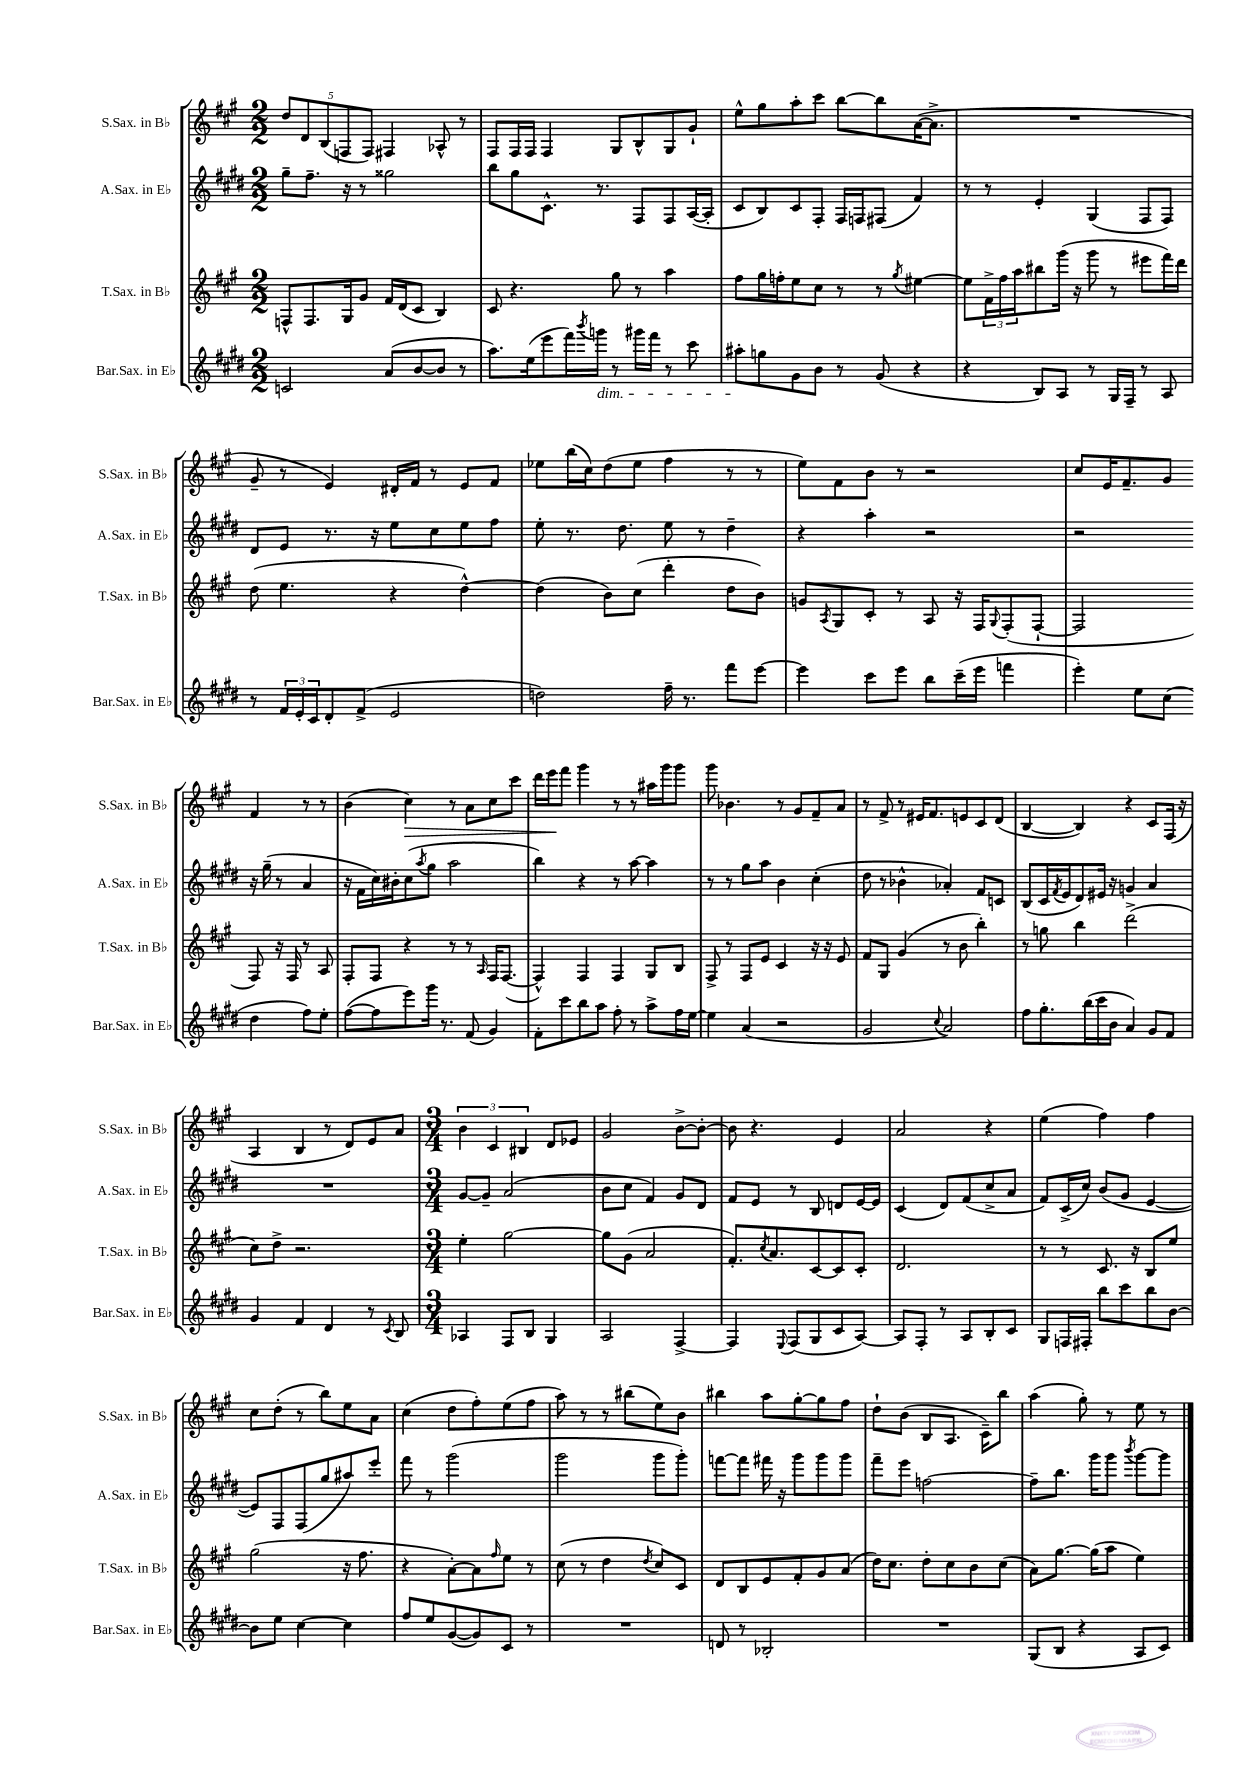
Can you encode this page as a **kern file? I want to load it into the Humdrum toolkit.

**kern	**kern	**kern	**kern
*staff4	*staff3	*staff2	*staff1
*clefG2	*clefG2	*clefG2	*clefG2
*k[f#c#g#d#]	*k[f#c#g#]	*k[f#c#g#d#]	*k[f#c#g#]
*M2/2	*M2/2	*M2/2	*M2/2
2c/	8F^^/L	8gg#~\L	10dd/L
.	.	.	10d/
.	8.F/	8.ff#~\J	.
.	.	.	(10B/
.	.	.	10F/
.	16G#/k	16r	.
.	8g#/J	8r	.
.	.	.	10F/J)
(8a/L	16f#/LL	2gg##\	4F#/
.	(16d/J	.	.
[8b/	8c#/J	.	.
8b/]J	4B/)	.	8A-^^/
8r	.	.	8r
=	=	=	=
8.aa\L)	8c#/	8bb\L	8F#/L
.	4.r	8gg#\	16F#/L
(16ee\k	.	.	16F#/JJ
8eee\	.	8.c#^^\J	4F#/
16fff#\L)	.	.	.
8qbbb/	.	.	.
16ggg\JJ	.	8.r	.
8r	8gg#\	.	8G#/L
16ggg#\LL	8r	8F#/L	8B^^/
16fff#\JJ	.	.	.
8r	4aa\	8F#/	8G#/
8ccc#\	.	([16A/L	8g#`/J
.	.	16A'/]JJ	.
=	=	=	=
8aa#'\L	8ff#\L	8c#/L	8ee^^\L
8gg\	16gg#\L	8B/)	8gg#\
.	16ff'\J	.	.
8g#\	8ee\	8c#/	8aa'\
8b\J	8cc#\J	8F#'/J	8ccc#\J
8r	8r	16F#/LL	[8bb\L
.	.	16F/J	.
(8g#/	8r	(8F#/J	8bb\]
.	8qgg#/	.	.
4r	[4ee#\	4f#/)	([16a\K
.	.	.	8.a^\]J
=	=	=	=
4r	8ee#\]L	8r	1r
.	24f#^\L	8r	.
.	24ff#\	.	.
.	24aa\J	.	.
8B/L)	8bb#\	4e'/	.
8A/J	(16ggg#\Jk	.	.
.	16r	.	.
8r	8ggg#\	(4G#/	.
16G#/LL	8r	.	.
16F#~/JJ	.	.	.
8r	8eee#\L	8F#/L	.
8A/	16fff#\L)	8F#/J)	.
.	16ddd\JJ	.	.
=	=	=	=
8r	(8dd\	8d#/L	8g#~/
24f#/LL	4.ee\	8e/J	8r
24e'/	.	.	.
24c#/J	.	.	.
8d#'/	.	8.r	4e/)
(8f#^/J	.	.	.
.	.	16r	.
2e/	4r	8ee\L	16d#'/LL
.	.	.	16f#/JJ
.	.	8cc#\	8r
.	[4dd^^\)	8ee\	8e/L
.	.	8ff#\J	8f#/J
=	=	=	=
2dd\)	(4dd\]	8ee'\	8ee-\L
.	.	8.r	(16bb\L
.	.	.	16cc#\J)
.	8b\L)	.	(8dd\
.	.	8.dd#\	.
.	(8cc#\J	.	8ee-\J
16ff#~\	4ddd'\	8ee\	4ff#\
8.r	.	.	.
.	.	8r	.
8fff#\L	8dd\L	4dd#~\	8r
[8eee\J	8b\J)	.	8r
=	=	=	=
4eee\]	8g/L	4r	8ee\L)
.	8qA/	.	.
.	8G#/	.	8f#\
8ccc#\L	8c#'/J	4aa'\	8b\J
8eee\J	8r	.	8r
8bb\L	8A/	2r	2r
(16ccc#~\L	16r	.	.
16eee\JJ	16F#/LK	.	.
.	8qqG#/	.	.
4fff\	(8F#'/	.	.
.	[8F#`/J	.	.
=	=	=	=
4eee'\)	2F#/]	2r	8cc#/L
.	.	.	16e/K
.	.	.	8.f#~/
8ee\L	.	.	.
(8cc#\J	.	.	8g#/J
4dd#\	8F#/)	16r	4f#/
.	.	(16gg#~\	.
.	16r	8r	.
.	16F#/	.	.
8ff#\L)	8r	4a/	8r
8ee'\J	8A/	.	8r
=	=	=	=
([8ff#\L	8F#'/L	16r	(4b\
.	.	16f#\LL	.
8ff#\]	8F#/J	16cc#\)	.
.	.	16b#'\J	.
8eee\)	4r	(8cc#\	4cc#\)
.	.	8qaa/	.
16ggg#\Jk	.	8gg#\J	.
8.r	.	.	.
.	8r	2aa\	8r
(8f#/	8r	.	8a\L
.	16qqA/	.	.
4g#/)	16F#/LK	.	8cc#\
.	([8.F#/J	.	.
.	.	.	8ccc#\J
=	=	=	=
8f#'\L	4F#^^/])	4bb\)	16ddd\LL
.	.	.	16eee\J
8ccc#\	.	.	8fff#\J
8bb\	4F#/	4r	4ggg#\
8aa\J	.	.	.
8ff#'\	4F#/	8r	8r
8r	.	[8aa\	8r
8aa^\L	8G#/L	4aa\]	16aa#\LL
.	.	.	16ggg#\J
16ff#\L	8B/J	.	8ggg#\J
[16ee\JJ	.	.	.
=	=	=	=
4ee\]	8F#^/	8r	8ggg#\
.	8r	8r	4.b-\
(4a/	8F#/L	8gg#\L	.
.	8e/J	8aa\J	.
2r	4c#/	4b\	8r
.	.	.	8g#/L
.	16r	(4cc#'\	8f#~/
.	16r	.	.
.	8e/	.	8a/J
=	=	=	=
2g#/	8f#/L	8dd#\	8r
.	8G#/J	8r	8f#^/
.	(4g#/	4b-^^\	8r
.	.	.	16e#/LK
.	.	.	8.f#/
8qqcc#/	.	.	.
2a/)	8r	4a-'/)	.
.	8b\	.	8e/
.	4bb'\)	8f#/L	8c#/
.	.	8c/J	(8d/J
=	=	=	=
8ff#\L	8r	(8B/L	[4B/
8.gg#'\	8gg\	16c#/L	.
.	.	8qf#/	.
.	.	16e/J	.
.	4bb\	8d#/)	4B/])
(16bb\L	.	.	.
16ccc#\	.	16e#/Jk	.
16b\JJ	.	16r	.
4a/)	(2ddd^\	4g/	4r
8g#/L	.	4a/	8c#/L
8f#/J	.	.	(16F#/Jk
.	.	.	16r
=	=	=	=
4g#/	8cc#\L)	1r	4A/
.	8dd^\J	.	.
4f#/	2.r	.	4B/
4d#/	.	.	8r
.	.	.	8d/L)
8r	.	.	8e/
8qc#/	.	.	.
8B/	.	.	8a/J
=	=	=	=
*M3/4	*M3/4	*M3/4	*M3/4
4A-/	4ee'\	[8g#/L	6b\
.	.	8g#~/]J	.
.	.	.	6c#/
8F#/L	[2gg#\	(2a/	.
.	.	.	6B#/
8B/J	.	.	.
4G#/	.	.	8d/L
.	.	.	8e-/J
=	=	=	=
2A/	8gg#\]L	8b\L	2g#/
.	(8g#\J	8cc#\J	.
.	2a/	4f#/)	.
[4F#^/	.	8g#/L	[8b^\L
.	.	8d#/J	8b'\_J
=	=	=	=
4F#/]	8.f#'/L)	8f#/L	8b\]
.	.	8e/J	4.r
.	8qcc#/	.	.
.	8.a/	.	.
8qqE/	.	.	.
(8F#/L	.	8r	.
8G#/	[8c#/	8B/	.
8c#/	8c#/]	8d/L	4e/
[8A/J)	8c#'/J	[16e/L	.
.	.	16e/]JJ	.
=	=	=	=
8A/]L	2.d/	(4c#/	2a/
8F#'/J	.	.	.
8r	.	8d#/L)	.
8A/L	.	(8f#/	.
8B'/	.	8cc#^/	4r
8c#/J	.	8a/J	.
=	=	=	=
8G#/L	8r	8f#/L)	(4ee\
16F/L	8r	(16c#^/L	.
16F#'/JJ	.	16cc#/JJ)	.
8bb\L	8.c#/	(8b/L	4ff#\)
8ccc#\	.	8g#/J	.
.	16r	.	.
8bb\	8B/L	[4e/	4ff#\
[8b\J	8ee/J	.	.
=	=	=	=
8b\]L	(2gg#\	8e/]L)	8cc#\L
8ee\J	.	8F#/	(8dd'\J
[4cc#\	.	(8F#/	8r
.	.	8gg#/	8bb\L)
4cc#\]	16r	8aa#/)	8ee\
.	8.ff#\	.	.
.	.	8eee'/J	8a\J
=	=	=	=
8ff#/L	4r	8fff#\	(4cc#\
8ee/	.	8r	.
([8g#/	[8a'\L)	(2ggg#\	8dd\L
8g#/])	8a\]	.	8ff#'\)
.	16qqff#/	.	.
8c#/J	8ee\J	.	(8ee\
8r	8r	.	8ff#\J
=	=	=	=
2.r	(8cc#\	2ggg#\	8aa\)
.	8r	.	8r
.	4dd\	.	8r
.	.	.	(8bb#\L
.	8qdd/	.	.
.	8cc#/L)	8ggg#\L	8ee\)
.	8c#/J	8ggg#'\J)	8b\J
=	=	=	=
8d/	8d/L	[8fff\L	4bb#\
8r	8B/	8fff\]J	.
2B-'/	8e/	16fff#\	8aa\L
.	.	16r	.
.	8f#'/	8ggg#\L	[8gg#'\
.	8g#/	8ggg#\	8gg#\]
.	(8a/J	8ggg#\J	8ff#\J
=	=	=	=
2.r	16dd\LK)	8fff#~\L	8dd`\L
.	8.cc#\J	.	.
.	.	8eee\J	(8b\J
.	8dd'\L	[2ff\	8B/L
.	8cc#\	.	8.A/J
.	8b\	.	.
.	.	.	16c#~\LK)
.	(8cc#\J	.	8bb\J
=	=	=	=
(8G#/L	8a\L)	8ff~\]L	(4aa\
8B/J	[8.gg#\J	8.bb\J	.
4r	.	.	8gg#'\)
.	(16gg#\]LK	16ggg#\LK	.
.	8aa\J	8ggg#\J	8r
.	.	8qbbb/	.
8A/L	4ee\)	[8ggg#\L	8ee\
8c#/J)	.	8ggg#\]J	8r
==	==	==	==
*-	*-	*-	*-
